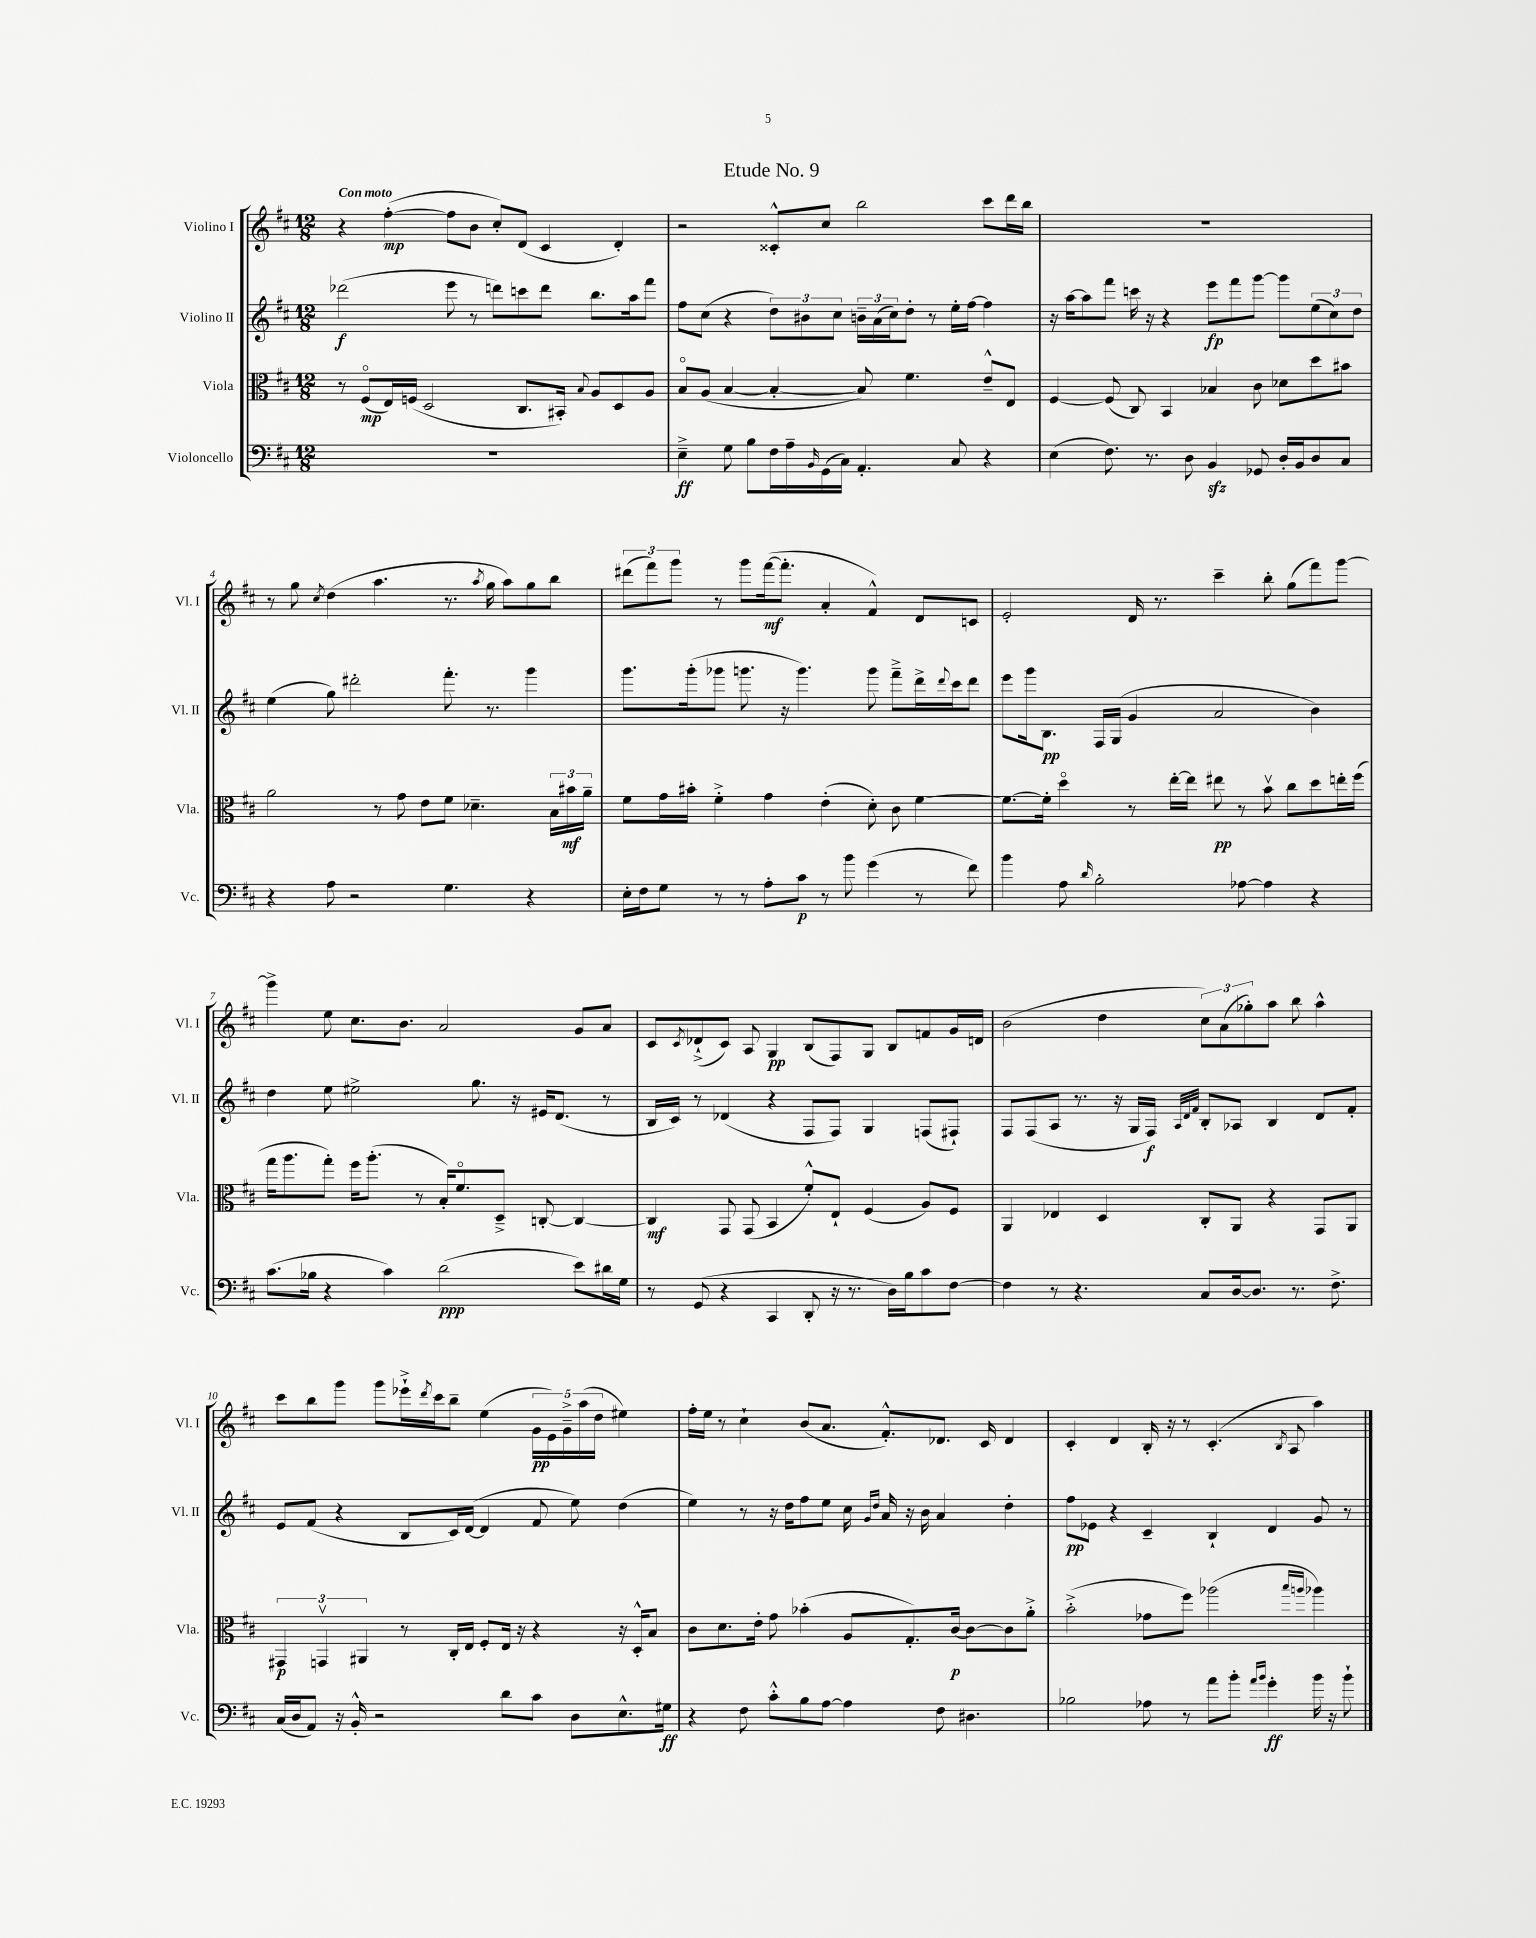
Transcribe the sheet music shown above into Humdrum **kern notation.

**kern	**dynam	**kern	**dynam	**kern	**dynam	**kern	**dynam
*part4	*part4	*part3	*part3	*part2	*part2	*part1	*part1
*staff4	*staff4	*staff3	*staff3	*staff2	*staff2	*staff1	*staff1
*I"Violoncello	*	*I"Viola	*	*I"Violino II	*	*I"Violino I	*
*I'Vc.	*	*I'Vla.	*	*I'Vl. II	*	*I'Vl. I	*
*clefF4	*	*clefC3	*	*clefG2	*	*clefG2	*
*k[f#c#]	*	*k[f#c#]	*	*k[f#c#]	*	*k[f#c#]	*
*M12/8	*	*M12/8	*	*M12/8	*	*M12/8	*
=1	=1	=1	=1	=1	=1	=1	=1
!	!	!	!	!	!	!LO:TX:a:B:t=Con moto	!
1.r	.	8r	.	(2ddd-X\	f	4r	.
.	.	(8F#/L	mp	.	.	.	.
.	.	16E/L)	.	.	.	([4ff#'\	mp
.	.	(16Fn/JJ	.	.	.	.	.
.	.	2D/	.	.	.	.	.
.	.	.	.	8eee\	.	8ff#\L]	.
.	.	.	.	8r	.	8b\J	.
.	.	.	.	8dddn\L)	.	8cc#'/L)	.
.	.	8.C#/L	.	8cccn\	.	(8d/J	.
.	.	.	.	8ddd\J	.	4c#/	.
.	.	16BB#X'/Jk)	.	.	.	.	.
.	.	8qqB/	.	.	.	.	.
.	.	8A/L	.	8.bb\L	.	.	.
.	.	8D/	.	.	.	4d'/)	.
.	.	.	.	16aa\k	.	.	.
.	.	8A/J	.	8fff#\J	.	.	.
=2	=2	=2	=2	=2	=2	=2	=2
4E~^\	ff	8B/L	.	8ff#\L	.	2r	.
.	.	(8A/J	.	(8cc#\J	.	.	.
8G\	.	[4B/	.	4r	.	.	.
8B\L	.	.	.	.	.	.	.
16F#\L	.	4B'/_	.	12dd\L)	.	8c##X'^^/L	.
16A~\	.	.	.	.	.	.	.
.	.	.	.	12b#X\	.	.	.
16qqBB/	.	.	.	.	.	.	.
(16GG\	.	.	.	.	.	8cc#/J	.
.	.	.	.	12cc#\J	.	.	.
16C#\JJ)	.	.	.	.	.	.	.
4.AA'/	.	8B/])	.	24bn~\LL	.	2bb\	.
.	.	.	.	(24a\	.	.	.
.	.	.	.	24cc#\J)	.	.	.
.	.	4.f#\	.	8dd'\J	.	.	.
.	.	.	.	8r	.	.	.
8C#/	.	.	.	16ee'\LL	.	.	.
.	.	.	.	[16ff#\JJ	.	.	.
4r	.	8e~^^/L	.	4ff#\]	.	8ccc#\L	.
.	.	8E/J	.	.	.	16ddd\L	.
.	.	.	.	.	.	16bb\JJ	.
=3	=3	=3	=3	=3	=3	=3	=3
(4E\	.	[4F#/	.	16r	.	1.r	.
.	.	.	.	[16aa\KL	.	.	.
.	.	.	.	8aa\]	.	.	.
8.F#\)	.	(8F#/]	.	8fff#\J	.	.	.
.	.	8C#/)	.	16cccn\	.	.	.
8.r	.	.	.	16r	.	.	.
.	.	4BB/	.	4r	.	.	.
8D\	.	.	.	.	.	.	.
4BBzz/	.	4B-X/	.	8eee\L	fp	.	.
.	.	.	.	8fff#\	.	.	.
8GG-X/	.	8c#\	.	[8ggg\J	.	.	.
16D'/LL	.	8d-X\L	.	8ggg\L]	.	.	.
16BB/J	.	.	.	.	.	.	.
8D/	.	8dd\	.	(12ee\	.	.	.
.	.	.	.	12cc#\)	.	.	.
8C#/J	.	8b#X\J	.	.	.	.	.
.	.	.	.	12dd\J	.	.	.
!!LO:LB:g=z
=4	=4	=4	=4	=4	=4	=4	=4
4r	.	2a\	.	(4ee\	.	8r	.
.	.	.	.	.	.	8gg\	.
.	.	.	.	.	.	8qcc#/	.
8A\	.	.	.	8gg\)	.	(4dd\	.
2r	.	.	.	2ddd#X'\	.	.	.
.	.	8r	.	.	.	4.aa\	.
.	.	8g\	.	.	.	.	.
.	.	8e\L	.	.	.	.	.
4.G\	.	8f#\J	.	8.fff#'\	.	8.r	.
.	.	4.d-X~\	.	.	.	.	.
.	.	.	.	.	.	8qaa/	.
.	.	.	.	8.r	.	16gg\	.
.	.	.	.	.	.	8aa\L)	.
4r	.	.	.	4ggg\	.	8gg\	.
.	.	24B\LL	.	.	.	8bb\J	.
.	.	24b#X\	mf	.	.	.	.
.	.	24a~\JJ	.	.	.	.	.
=5	=5	=5	=5	=5	=5	=5	=5
16E'\LL	.	8f#\L	.	8.ggg\L	.	(12ddd#X\L	.
16F#\J	.	.	.	.	.	.	.
.	.	.	.	.	.	12fff#\)	.
8G\J	.	16g\L	.	.	.	.	.
.	.	.	.	.	.	12ggg\J	.
.	.	16b#X'\JJ	.	(16ggg'\k	.	.	.
8r	.	4f#'^\	.	8ggg-X\J	.	8r	.
8r	.	.	.	8.gggn\	.	8ggg\L	.
8A'\L	.	4g\	.	.	.	([16fff#\k	mf
.	.	.	.	16r	.	8.fff#'\J]	.
8c#\J	p	.	.	4.ggg\)	.	.	.
8r	.	(4e'\	.	.	.	4a'/	.
8b\	.	.	.	.	.	.	.
(4g\	.	8d'\)	.	8ggg\	.	4f#^^/)	.
.	.	8c#\	.	8fff#~^\L	.	.	.
8r	.	[4f#\	.	16ddd^\L	.	8d/L	.
.	.	.	.	8qqddd/	.	.	.
.	.	.	.	16ccc#\J	.	.	.
8f#\)	.	.	.	8ddd\J	.	8cn/J	.
=6	=6	=6	=6	=6	=6	=6	=6
4b\	.	8.f#\L_	.	8eee\L	.	2e'/	.
.	.	.	.	16ggg\k	.	.	.
.	.	16f#'\Jk]	.	8.B\J	pp	.	.
8A\	.	4dd\	.	.	.	.	.
16qqd/	.	.	.	.	.	.	.
2B'\	.	.	.	16F#/LL	.	.	.
.	.	.	.	(16G/JJ	.	.	.
.	.	8r	.	4g/	.	16d/	.
.	.	.	.	.	.	8.r	.
.	.	[16ee'\LL	.	.	.	.	.
.	.	16ee\JJ]	.	.	.	.	.
.	.	8ee#X\	pp	2a/	.	4ccc#~\	.
[8A-X\	.	8r	.	.	.	.	.
4A-\]	.	8bv\	.	.	.	8bb'\	.
.	.	8cc#\L	.	.	.	(8gg\L	.
4r	.	8dd\	.	4b\)	.	8fff#\)	.
.	.	16een'\L	.	.	.	[8ggg\J	.
.	.	(16ff#\JJ	.	.	.	.	.
!!LO:LB:g=z
=7	=7	=7	=7	=7	=7	=7	=7
(8.c#\L	.	16gg\KL	.	4dd\	.	4ggg^\]	.
.	.	8.aa\	.	.	.	.	.
16B-X\Jk	.	.	.	.	.	.	.
4r	.	8gg'\J)	.	8ee\	.	8ee\	.
.	.	16ff#\KL	.	2ee#X^\	.	8.cc#\L	.
.	.	(8.aa'\J	.	.	.	.	.
4c#\)	.	.	.	.	.	.	.
.	.	.	.	.	.	8.b\J	.
.	.	8r	.	.	.	.	.
(2d\	ppp	16B'/KL)	.	.	.	2a/	.
.	.	8.f#/	.	.	.	.	.
.	.	.	.	8.gg\	.	.	.
.	.	8D~^/J	.	.	.	.	.
.	.	.	.	16r	.	.	.
.	.	[8Cn'/	.	16e#X/KL	.	.	.
.	.	.	.	(8.d/J	.	.	.
8e\L)	.	4C/_	.	.	.	8g/L	.
16d#X\L	.	.	.	8r	.	8a/J	.
16G\JJ	.	.	.	.	.	.	.
=8	=8	=8	=8	=8	=8	=8	=8
8r	.	4C/]	mf	16B/LL	.	8c#/L	.
.	.	.	.	16c#/JJ)	.	.	.
.	.	.	.	.	.	8qc#/	.
(8GG/	.	.	.	8r	.	(8d-X`^/	.
4r	.	8GG/	.	(4d-X/	.	8c#/J)	.
.	.	(8GG/	.	.	.	8A/	.
4CC#/	.	4BB/	.	4r	.	4G/	pp
8DD'/	.	8f#'^^/L)	.	8F#/L	.	(8B/L	.
16r	.	8E`/J	.	8F#/J)	.	8F#/)	.
8.r	.	.	.	.	.	.	.
.	.	(4F#/	.	4G/	.	8G/J	.
16D\LL)	.	.	.	.	.	8B/L	.
16B\J	.	.	.	.	.	.	.
8c#\	.	8A/L)	.	(8Fn/L	.	8fn/	.
[8F#\J	.	8F#/J	.	8F#X`/J)	.	16g/L	.
.	.	.	.	.	.	16dn/JJ	.
=9	=9	=9	=9	=9	=9	=9	=9
4F#\]	.	4AA/	.	8F#/L	.	(2b\	.
.	.	.	.	(8F#/	.	.	.
8r	.	4E-X/	.	8A/J	.	.	.
4.r	.	.	.	8.r	.	.	.
.	.	4D/	.	.	.	4dd\	.
.	.	.	.	16r	.	.	.
.	.	.	.	16G/LL	.	.	.
.	.	.	.	16F#/JJ)	f	.	.
.	.	.	.	32qqA/LLL	.	.	.
.	.	.	.	32qqd/	.	.	.
.	.	.	.	32qqf#/JJJ	.	.	.
8C#/L	.	8C#'/L	.	8B'/L	.	12cc#\L)	.
.	.	.	.	.	.	(12a\	.
[16D/k	.	8AA/J	.	8A-X/J	.	.	.
.	.	.	.	.	.	12gg-X'\)	.
8.D/J]	.	.	.	.	.	.	.
.	.	4r	.	4B/	.	8aa\J	.
8.r	.	.	.	.	.	8bb\	.
.	.	8GG/L	.	8d/L	.	4aa^^\	.
8.F#^\	.	.	.	.	.	.	.
.	.	8AA/J	.	8f#'/J	.	.	.
!!LO:LB:g=z
=10	=10	=10	=10	=10	=10	=10	=10
(16C#/LL	.	6GG#X/	p	8e/L	.	8ccc#\L	.
16D/J	.	.	.	.	.	.	.
8AA/J)	.	.	.	(8f#/J	.	8bb\	.
.	.	6GGnv/	.	.	.	.	.
16r	.	.	.	4r	.	8ggg\J	.
16BB'^^/	.	.	.	.	.	.	.
.	.	6AA#X/	.	.	.	.	.
2r	.	.	.	.	.	8ggg\L	.
.	.	8r	.	8B/L	.	16eee-X`^\L	.
.	.	.	.	.	.	8qddd/	.
.	.	.	.	.	.	16ccc#\J	.
.	.	16C#'/LL	.	16c#/L)	.	8bb~\J	.
.	.	16E/JJ	.	([16d/JJ	.	.	.
.	.	8F#'/L	.	4d/]	.	(4ee\	.
8d\L	.	16E/Jk	.	.	.	.	.
.	.	16r	.	.	.	.	.
8c#\J	.	4r	.	8f#/	.	20g\LL	pp
.	.	.	.	.	.	20e\)	.
.	.	.	.	.	.	20g~^\	.
8D\L	.	.	.	8ee\)	.	.	.
.	.	.	.	.	.	(20aa\	.
.	.	.	.	.	.	20dd\JJ	.
8.E^^\	.	16r	.	(4dd\	.	4ee#X\)	.
.	.	16D'^^/KL	.	.	.	.	.
.	.	8B/J	.	.	.	.	.
16G#X\Jk	ff	.	.	.	.	.	.
=11	=11	=11	=11	=11	=11	=11	=11
4r	.	8c#\L	.	4ee\)	.	16ff#'\LL	.
.	.	.	.	.	.	16ee\JJ	.
.	.	8.d\	.	.	.	8r	.
8F#\	.	.	.	8r	.	4cc#`\	.
.	.	16e'\Jk	.	.	.	.	.
8c#'^^\L	.	8g\	.	16r	.	.	.
.	.	.	.	16dd\KL	.	.	.
8B\	.	(4b-X'\	.	8ff#\	.	(8b/L	.
[8A\J	.	.	.	8ee\J	.	8.a/J	.
4A\]	.	8A/L	.	16cc#\	.	.	.
.	.	.	.	16qqg/LL	.	.	.
.	.	.	.	16qqdd/JJ	.	.	.
.	.	.	.	16a/	.	8.f#'^^/L)	.
.	.	8.G'/)	.	16r	.	.	.
.	.	.	.	16b\	.	.	.
8F#\	.	.	.	4a/	.	8.d-X/J	.
.	.	[16c#/Jk	p	.	.	.	.
4.D#X\	.	8c#\L_	.	.	.	.	.
.	.	.	.	.	.	16c#/	.
.	.	8c#\]	.	4dd'\	.	4d-/	.
.	.	8a'^\J	.	.	.	.	.
=12	=12	=12	=12	=12	=12	=12	=12
2B-X\	.	(2b'^\	.	8ff#\L	pp	4c#'/	.
.	.	.	.	8e-X\J	.	.	.
.	.	.	.	4r	.	4d/	.
8A-X\	.	8g-X\L	.	4c#~/	.	16B'/	.
.	.	.	.	.	.	16r	.
8r	.	8ff#\J)	.	.	.	8r	.
8a\L	.	(2aa-X\	.	4B`/	.	(4.c#'/	.
8b'\J	.	.	.	.	.	.	.
16qqa/LL	.	.	.	.	.	.	.
16qqb/JJ	.	.	.	.	.	.	.
4g'\	ff	.	.	4d/	.	.	.
.	.	.	.	.	.	8qB/	.
.	.	.	.	.	.	8A/	.
.	.	16qqbb/LL	.	.	.	.	.
.	.	16qqaan/JJ	.	.	.	.	.
16b\	.	4aa-X\)	.	8g/	.	4aa\)	.
16r	.	.	.	.	.	.	.
8b`\	.	.	.	8r	.	.	.
==	==	==	==	==	==	==	==
*-	*-	*-	*-	*-	*-	*-	*-
